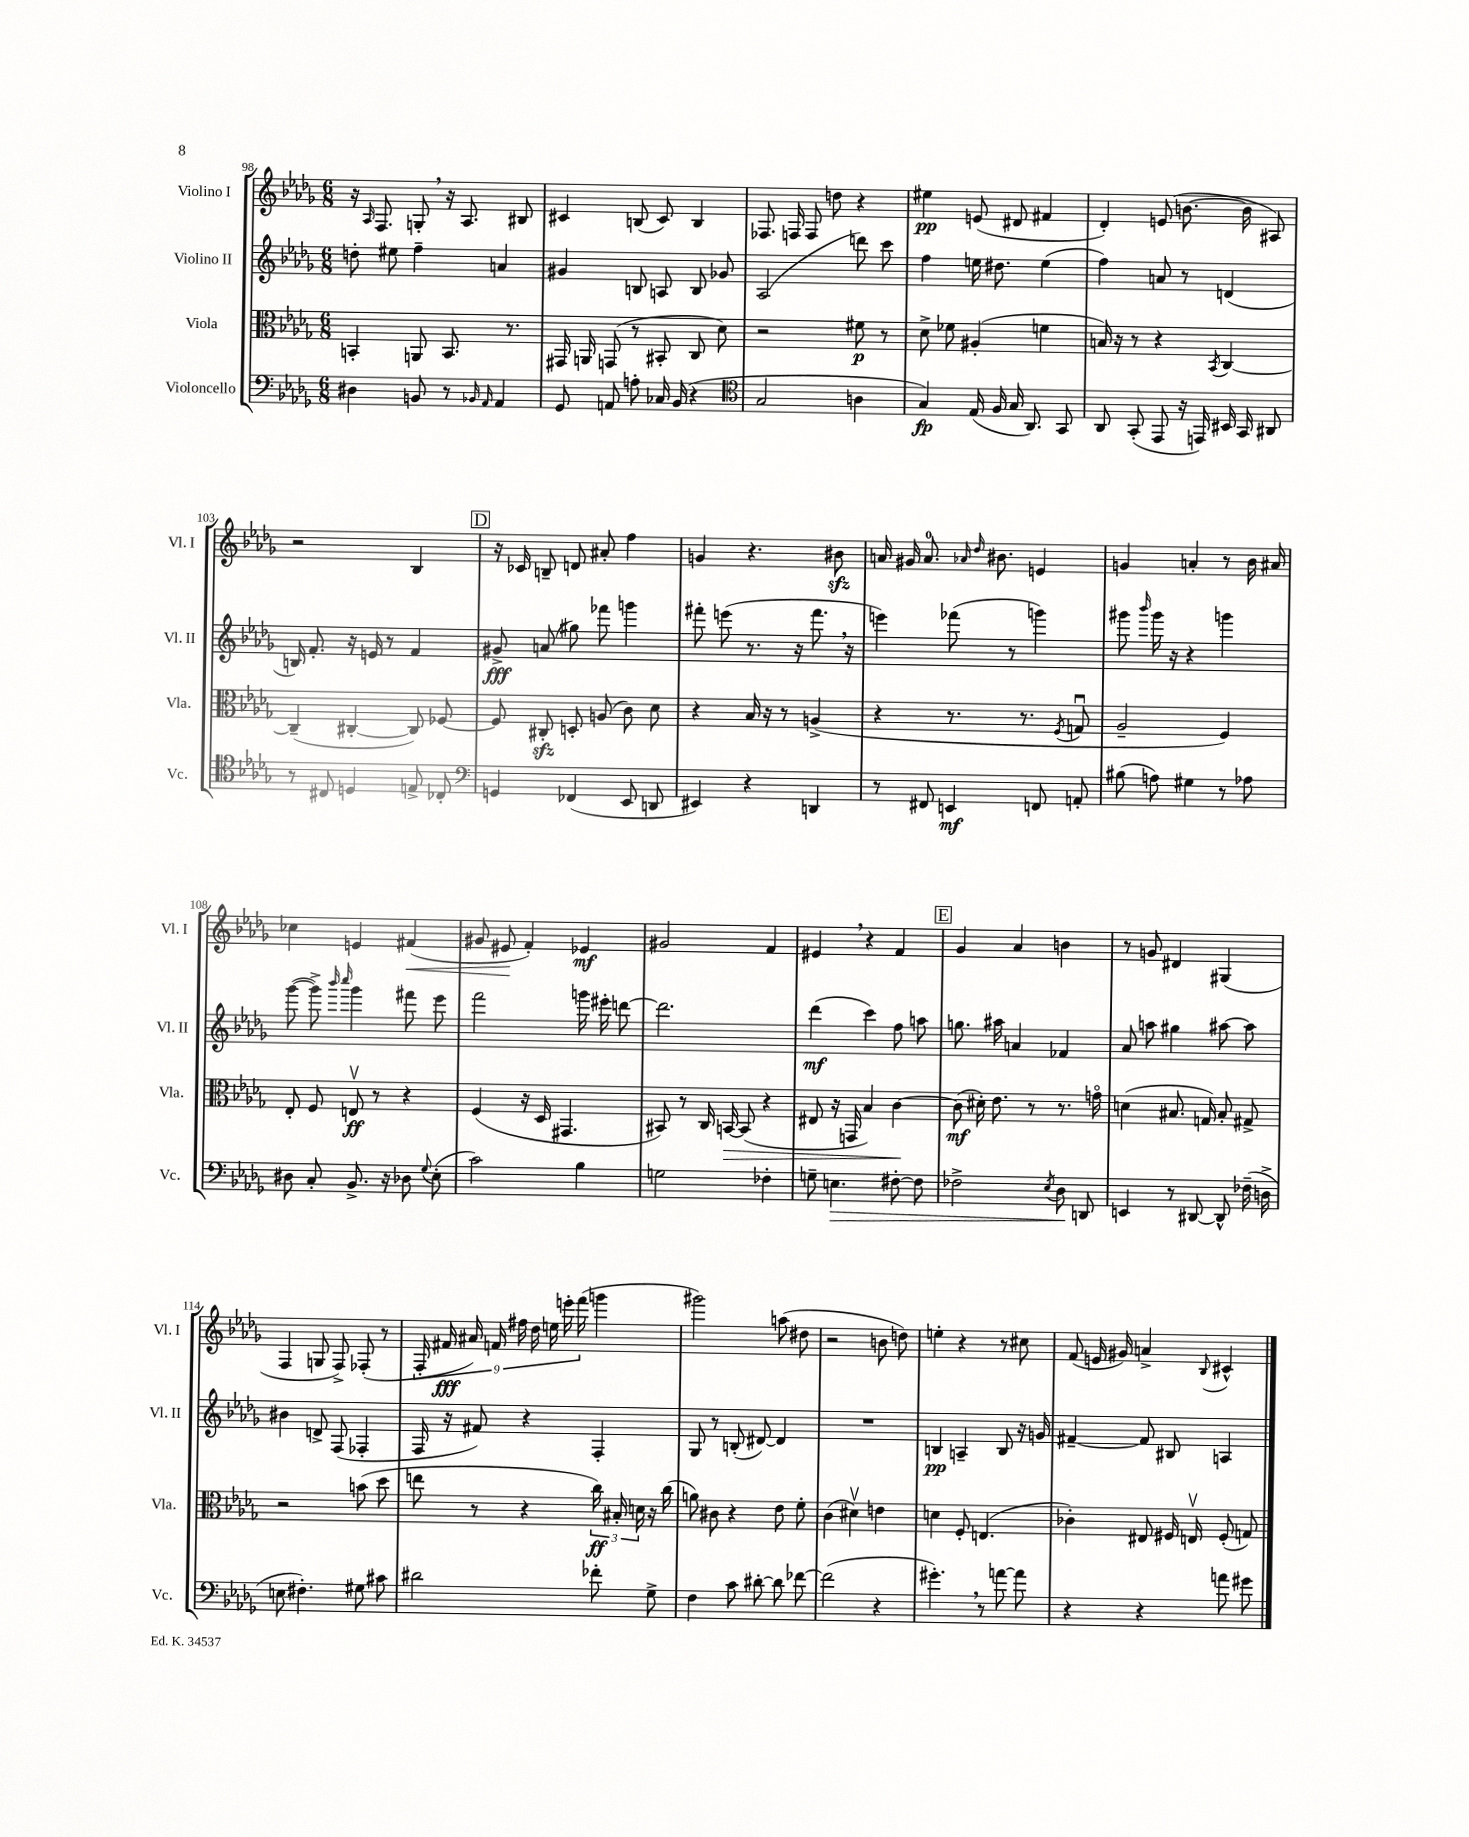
<<
\new StaffGroup <<
\new Staff = "s0" \with { instrumentName = "Violino I" shortInstrumentName = "Vl. I" } {
    \clef treble \key des \major \numericTimeSignature \time 6/8
    \autoBeamOff r16 \grace { aes16 } f8. g8-. \breathe r16 aes8. bis8 |
    cis'4 b8( cis'8) b4 |
    fes8. f16 f8 d''8 r4 |
    eis''4\pp e'8( dis'8 fis'4 |
    des'4-.) e'8( b'8.~ b'16 ais8) |
    r2 bes4 |
    \mark \markup { \box "D" } r16 ces'16 b8-- d'8 ais'8-. f''4 |
    g'4 r4. bis'8\sfz |
    a'16 gis'16 a'8.-0 \grace { aes'16 des''16 } bis'8. e'4 |
    g'4 a'4-. r8 bes'16 ais'16 |
    ces''4 e'4 fis'4\<( |
    gis'8 eis'8\! f'4-.) ees'4\mf |
    gis'2 f'4 |
    eis'4 \breathe r4 f'4 |
    \mark \markup { \box "E" } ges'4 aes'4 b'4 |
    r8 g'8 dis'4 gis4( |
    f4 g8 f8->) fes8-.( r8 |
    \tuplet 9/8 { f16-. fis'16\fff ais'16) f'16 fis''16 des''16 e''16 e'''16-. f'''16( } g'''4 |
    gis'''2) a''8( dis''8 |
    r2 b'8 d''8) |
    e''4-. r4 r8 cis''8 |
    f'8( e'16 gis'16) a'4-> \appoggiatura { bes8 } cis'4-^ \bar "|." |
}
\new Staff = "s1" \with { instrumentName = "Violino II" shortInstrumentName = "Vl. II" } {
    \clef treble \key des \major \numericTimeSignature \time 6/8
    \autoBeamOff d''8-. eis''8 f''4-- a'4 |
    gis'4 b8 a8 b8 ges'8 |
    aes2( d'''8) c'''8 |
    f''4 e''16 dis''8. e''4( |
    f''4) a'8 r8 d'4( |
    b16) f'8.-. r16 e'16 r8 f'4 |
    \mark \markup { \box "D" } gis'8->\fff a'8( gis''8) fes'''8 g'''4 |
    fis'''8-. e'''8( r8. r16 fis'''8. \breathe r16 |
    e'''4) fes'''8( r8 g'''4) |
    gis'''8 \grace { bes'''16 } gis'''16 r16 r4 g'''4 |
    ges'''8~( ges'''8->) \grace { bes'''16 c''''16 } ges'''4 fis'''8 ees'''8 |
    f'''2 g'''16 eis'''16-. d'''8~ |
    d'''2. |
    des'''4\mf( c'''4) f''8 a''8 |
    \mark \markup { \box "E" } g''8. ais''16 a'4 fes'4 |
    aes'8 a''8 gis''4 ais''8~ ais''8 |
    bis'4 d'8-> f8( fes4-. |
    f16 r16 fis'8) r4 f4-. |
    ges8 r8 b8-.( dis'8~) dis'4 |
    R2. |
    b4\pp a4-- b8 r16 g'16 |
    fis'4~-- fis'8 bis8 a4 \bar "|." |
}
\new Staff = "s2" \with { instrumentName = "Viola" shortInstrumentName = "Vla." } {
    \clef alto \key des \major \numericTimeSignature \time 6/8
    \autoBeamOff b,4-. a,8 b,8. r8. |
    gis,16 a,16 g,8( r8 bis,8-. c8 des'8) |
    r2 fis'8\p r8 |
    des'8-> fes'8 ais4-.( f'4 |
    b16) r16 r8 r4 \acciaccatura { bes,8 } c4~ |
    c4--( cis4~-. cis8) fes8~ |
    \mark \markup { \box "D" } fes8 cis8-.\sfz d8-. a8( c'8) des'8 |
    r4 bes16 r16 r8 a4->( |
    r4 r8. r8. \acciaccatura { f8 } g8\downbow |
    aes2-- f4) |
    ees8-. f8 e8\upbow\ff r8 r4 |
    f4( r16 des16 gis,4. |
    bis,8) r8 c16 b,16~\> b,8( r4 |
    eis8 r16 g,16 bes4) c'4~\! |
    \mark \markup { \box "E" } c'8\mf( dis'16-.) ees'8. r8 r8. g'16\flageolet |
    d'4( bis8. g16) bis8-. gis8-> |
    r2 b'8( des''8 |
    e''8 r8 r4 \tuplet 3/2 { c''16\ff) bis16-. d'16 } r16 c''16( |
    a'8) cis'8 r4 ees'8 f'8-. |
    c'4( dis'4\upbow) e'4 |
    d'4 f8-. e4.( |
    ces'4-.) eis8 fis16 e16\upbow fis8-.( g8) \bar "|." |
}
\new Staff = "s3" \with { instrumentName = "Violoncello" shortInstrumentName = "Vc." } {
    \clef bass \key des \major \numericTimeSignature \time 6/8
    \autoBeamOff dis4 b,8 r8 \grace { bes,16 aes,16 } aes,4 |
    ges,8 a,8 a8-. ces16 bes,16( r4 |
    \clef tenor ges2 a4 |
    ges4\fp) ees16( f16 ges16 aes,8.) ges,8 |
    aes,8 ges,8-.( ees,8 r16 e,16) bis,16 ges,16 ais,8 |
    r8 cis8 d4 e8-> ces8-. |
    \mark \markup { \box "D" } \clef bass g,4 fes,4( ees,8 d,8 |
    eis,4) r4 d,4 |
    r8 fis,8 e,4\mf f,8 a,8-. |
    bis8( a8) gis4 r8 aes8 |
    dis8 c8-. bes,8.-> r16 des8 \appoggiatura { ges8 } ees8-.( |
    c'2) bes4 |
    g2 fes4-. |
    g8-- e4.\> fis8~-. fis8 |
    \mark \markup { \box "E" } fes2-> \acciaccatura { ees8 } des8\! d,8 |
    e,4 r8 dis,8~ dis,8-^ fes16--( d16-> |
    e8 fis4.-.) gis8 cis'8 |
    dis'2 fes'8-. ges8-> |
    f4 c'8 dis'8~-. dis'8 fes'8~ |
    fes'2( r4 |
    gis'4.-.) \breathe r8 a'8~ a'8 |
    r4 r4 a'8 gis'8 \bar "|." |
}
>>
>>
\layout { \context { \Score currentBarNumber = #98 } }
